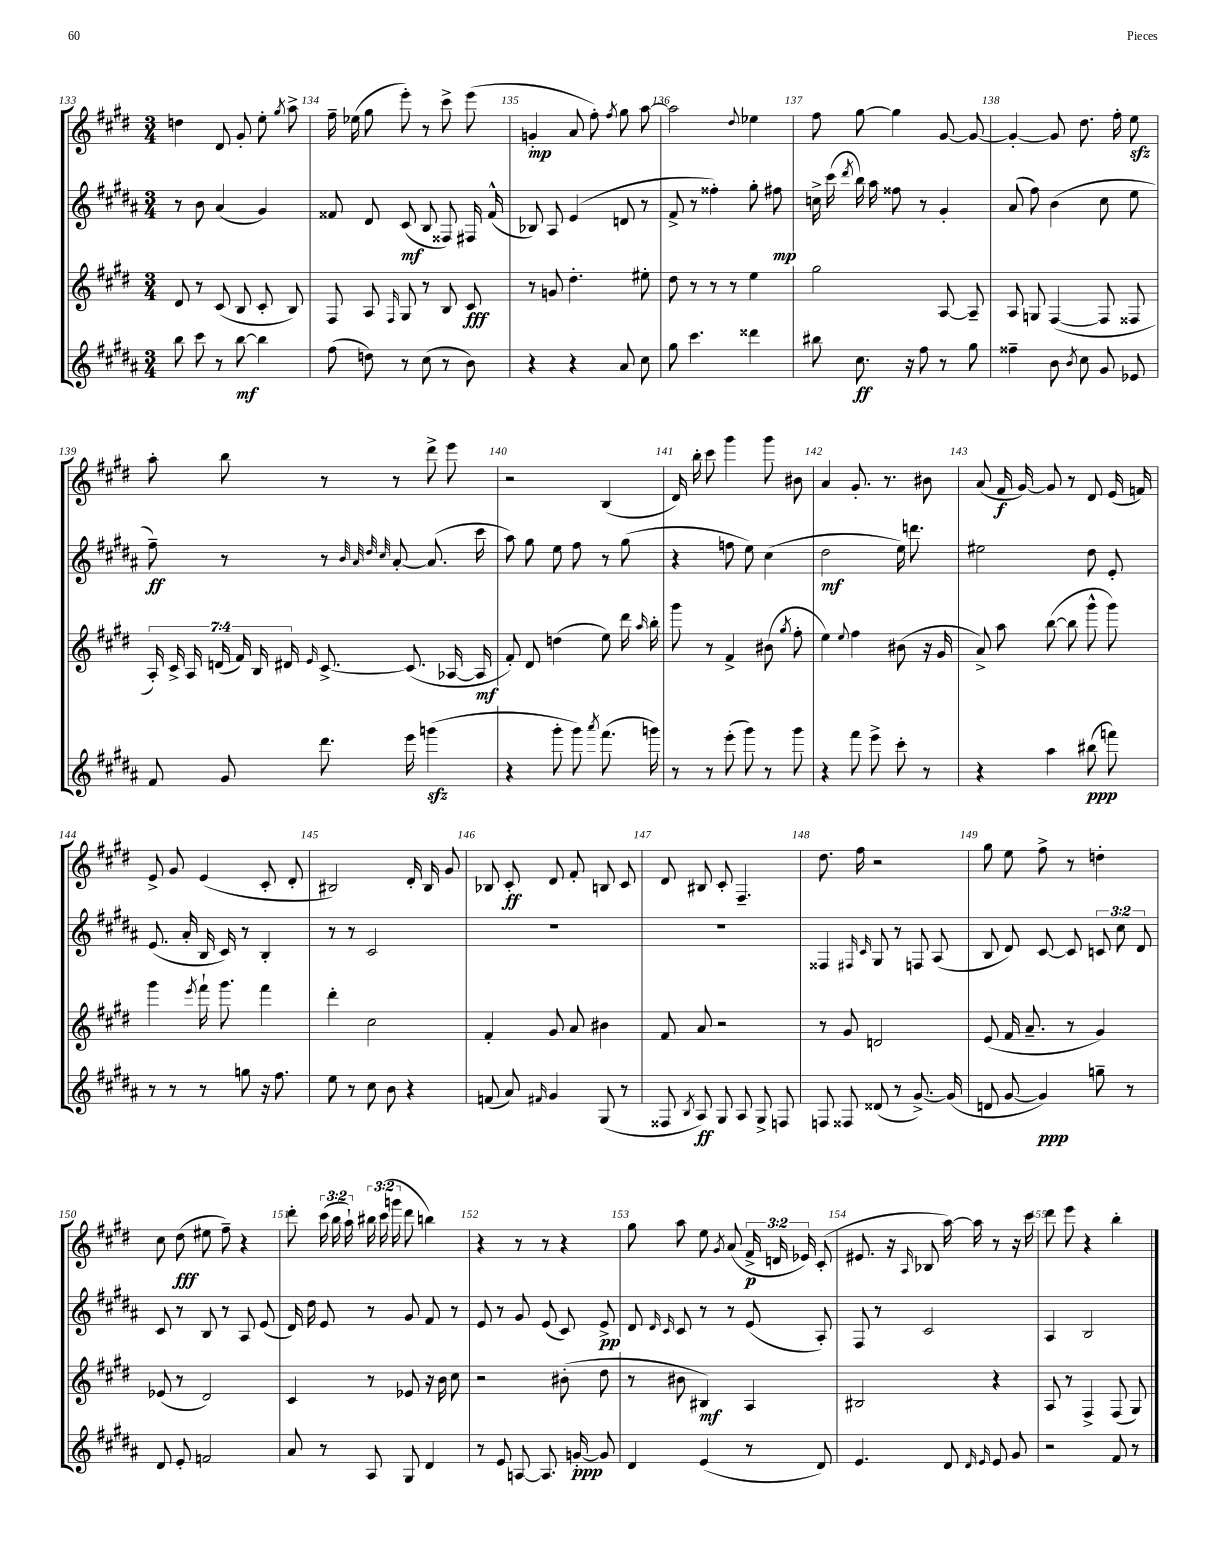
<<
\new StaffGroup <<
\new Staff = "s0" {
    \clef treble \key e \major \numericTimeSignature \time 3/4 \override Staff.TupletNumber.text = #tuplet-number::calc-fraction-text
    \autoBeamOff d''4 dis'8 gis'8-. e''8-. \acciaccatura { gis''8 } a''8-> |
    fis''16-- ees''16( gis''8 e'''8-.) r8 cis'''8-> e'''8( |
    g'4-.\mp a'8 fis''8-.) \acciaccatura { fis''8 } gis''8 a''8~ |
    a''2 \appoggiatura { dis''8 } ees''4 |
    fis''8 gis''8~ gis''4 gis'8~ gis'8~ |
    gis'4~-. gis'8 dis''8. fis''16-. e''8\sfz |
    a''8-. b''8 r8 r8 dis'''8-> e'''8 |
    r2 b4( |
    dis'16) b''16-. cis'''8 gis'''4 gis'''8 bis'8 |
    a'4 gis'8.-. r8. bis'8 |
    a'8( fis'16\f gis'16~) gis'8 r8 dis'8 e'16( f'16) |
    e'8-> gis'8 e'4( cis'8-. dis'8-. |
    bis2) dis'16-. bis16 gis'8 |
    bes8 cis'8-.\ff dis'8 fis'8-. b8 cis'8 |
    dis'8 bis8 cis'8-. fis4.-- |
    dis''8. fis''16 r2 |
    gis''8 e''8 fis''8-> r8 d''4-. |
    cis''8 dis''8\fff( eis''8 fis''8--) r4 |
    dis'''8-. \tuplet 3/2 { cis'''16( b''16 a''16-!) } \tuplet 3/2 { bis''16 cis'''16( g'''16 } dis'''8 b''4) |
    r4 r8 r8 r4 |
    gis''8 a''8 e''8 \acciaccatura { gis'8 } a'8( \tuplet 3/2 { fis'16->\p d'16 ees'16) } cis'8-.( |
    eis'8. r16 \grace { a16 } bes8 a''16~) a''16 r8 r16 cis'''16 |
    dis'''8 e'''8 r4 b''4-. \bar "|." |
}
\new Staff = "s1" {
    \clef treble \key b \major \numericTimeSignature \time 3/4 \override Staff.TupletNumber.text = #tuplet-number::calc-fraction-text
    \autoBeamOff r8 b'8 ais'4( gis'4) |
    fisis'8 dis'8 cis'8\mf( b8 fisis8) fis16 fisis'16-^( |
    bes8) ais8 e'4( d'8 r8 |
    fis'8-> r8 fisis''4-.) gis''8-. fis''8\mp |
    c''16-> cis'''16( \acciaccatura { dis'''8 } b''16) ais''16 fisis''8 r8 gis'4-. |
    ais'8( fis''8) b'4( cis''8 e''8 |
    fis''8--\ff) r8 r8 \grace { b'32 ais'32 dis''32 cis''32 } ais'8~-. ais'8.( cis'''16 |
    ais''8) gis''8 e''8 fis''8 r8 gis''8( |
    r4 f''8 e''8) cis''4( |
    dis''2\mf e''16) d'''8. |
    eis''2 dis''8 e'8-. |
    e'8.( ais'16-. b16 cis'16) r8 b4-. |
    r8 r8 cis'2 |
    R2. |
    R2. |
    fisis4 \grace { fis16 cis'16 } gis8 r8 f8 ais8( |
    b8 dis'8) cis'8~ cis'8 \tuplet 3/2 { c'8 cis''8 dis'8 } |
    cis'8 r8 b8 r8 ais8 e'8( |
    dis'16) dis''16 e'8 r8 gis'8 fis'8 r8 |
    e'8 r8 gis'8 e'8( cis'8) e'8->\pp |
    dis'8 \grace { dis'16 cis'16 } cis'8 r8 r8 e'8( ais8-.) |
    fis8 r8 cis'2 |
    ais4 b2 \bar "|." |
}
\new Staff = "s2" {
    \clef treble \key e \major \numericTimeSignature \time 3/4 \override Staff.TupletNumber.text = #tuplet-number::calc-fraction-text
    \autoBeamOff dis'8 r8 cis'8( b8 cis'8-. b8) |
    fis8 a8 \grace { fis16 } gis8 r8 b8 cis'8\fff |
    r8 g'8 dis''4.-. eis''8-. |
    dis''8 r8 r8 r8 e''4 |
    gis''2 a8~ a8-- |
    a8 g8 fis4~( fis8 fisis8 |
    \tuplet 7/4 { a16-.) cis'16-> a16 d'16( fis'16) b16 dis'16 } \grace { e'16 } cis'8.~-> cis'8.( aes16~ aes16\mf |
    fis'8-.) dis'8 d''4( e''8) dis'''16 \grace { a''16 } b''16-. |
    gis'''8 r8 fis'4-> bis'8( \acciaccatura { gis''8 } fis''8-. |
    e''4) \appoggiatura { e''8 } fis''4 bis'8( r16 gis'16 |
    a'8->) a''8 b''8~( b''8 gis'''8-^ gis'''8) |
    gis'''4 \acciaccatura { e'''8 } fis'''16-! gis'''8. fis'''4 |
    dis'''4-. cis''2 |
    fis'4-. gis'8 a'8 bis'4 |
    fis'8 a'8 r2 |
    r8 gis'8 d'2 |
    e'8( fis'16 a'8.-- r8 gis'4) |
    ees'8( r8 dis'2) |
    cis'4 r8 ees'8 r16 b'16 cis''8 |
    r2 bis'8-.( dis''8 |
    r8 bis'8 bis4\mf) a4 |
    bis2 r4 |
    a8 r8 fis4-> fis8( gis8) \bar "|." |
}
\new Staff = "s3" {
    \clef treble \key b \major \numericTimeSignature \time 3/4
    \autoBeamOff b''8 cis'''8 r8 b''8~\mf b''4 |
    fis''8( d''8) r8 cis''8( r8 b'8) |
    r4 r4 ais'8 cis''8 |
    gis''8 cis'''4. disis'''4 |
    bis''8 cis''8.\ff r16 fis''8 r8 gis''8 |
    fisis''4-- b'8 \acciaccatura { b'8 } cis''8 gis'8 ees'8 |
    fis'8 gis'8 dis'''8. e'''16 g'''4\sfz( |
    r4 gis'''8-. gis'''8) \acciaccatura { ais'''8 } fis'''8.( g'''16) |
    r8 r8 e'''8-.( gis'''8) r8 gis'''8 |
    r4 fis'''8 e'''8-> cis'''8-. r8 |
    r4 ais''4 bis''8\ppp( f'''8) |
    r8 r8 r8 g''8 r16 fis''8. |
    e''8 r8 cis''8 b'8 r4 |
    f'8( ais'8) \grace { fis'16 } gis'4 gis8( r8 |
    fisis8 \acciaccatura { b8 } ais8\ff) gis8 ais8 gis8-> f8 |
    f8 fisis8 disis'8( r8 gis'8.~->) gis'16( |
    d'8 gis'8~ gis'4\ppp) g''8-- r8 |
    dis'8 e'8-. f'2 |
    ais'8 r8 ais8 gis8 dis'4 |
    r8 e'8 a8~ a8. g'16~-.\ppp g'8 |
    dis'4 e'4( r8 dis'8) |
    e'4. dis'8 \grace { dis'16 e'16 } e'8 gis'8 |
    r2 fis'8 r8 \bar "|." |
}
>>
>>
\layout { \context { \Score currentBarNumber = #133 \override BarNumber.break-visibility = ##(#f #t #t) barNumberVisibility = #all-bar-numbers-visible } }
